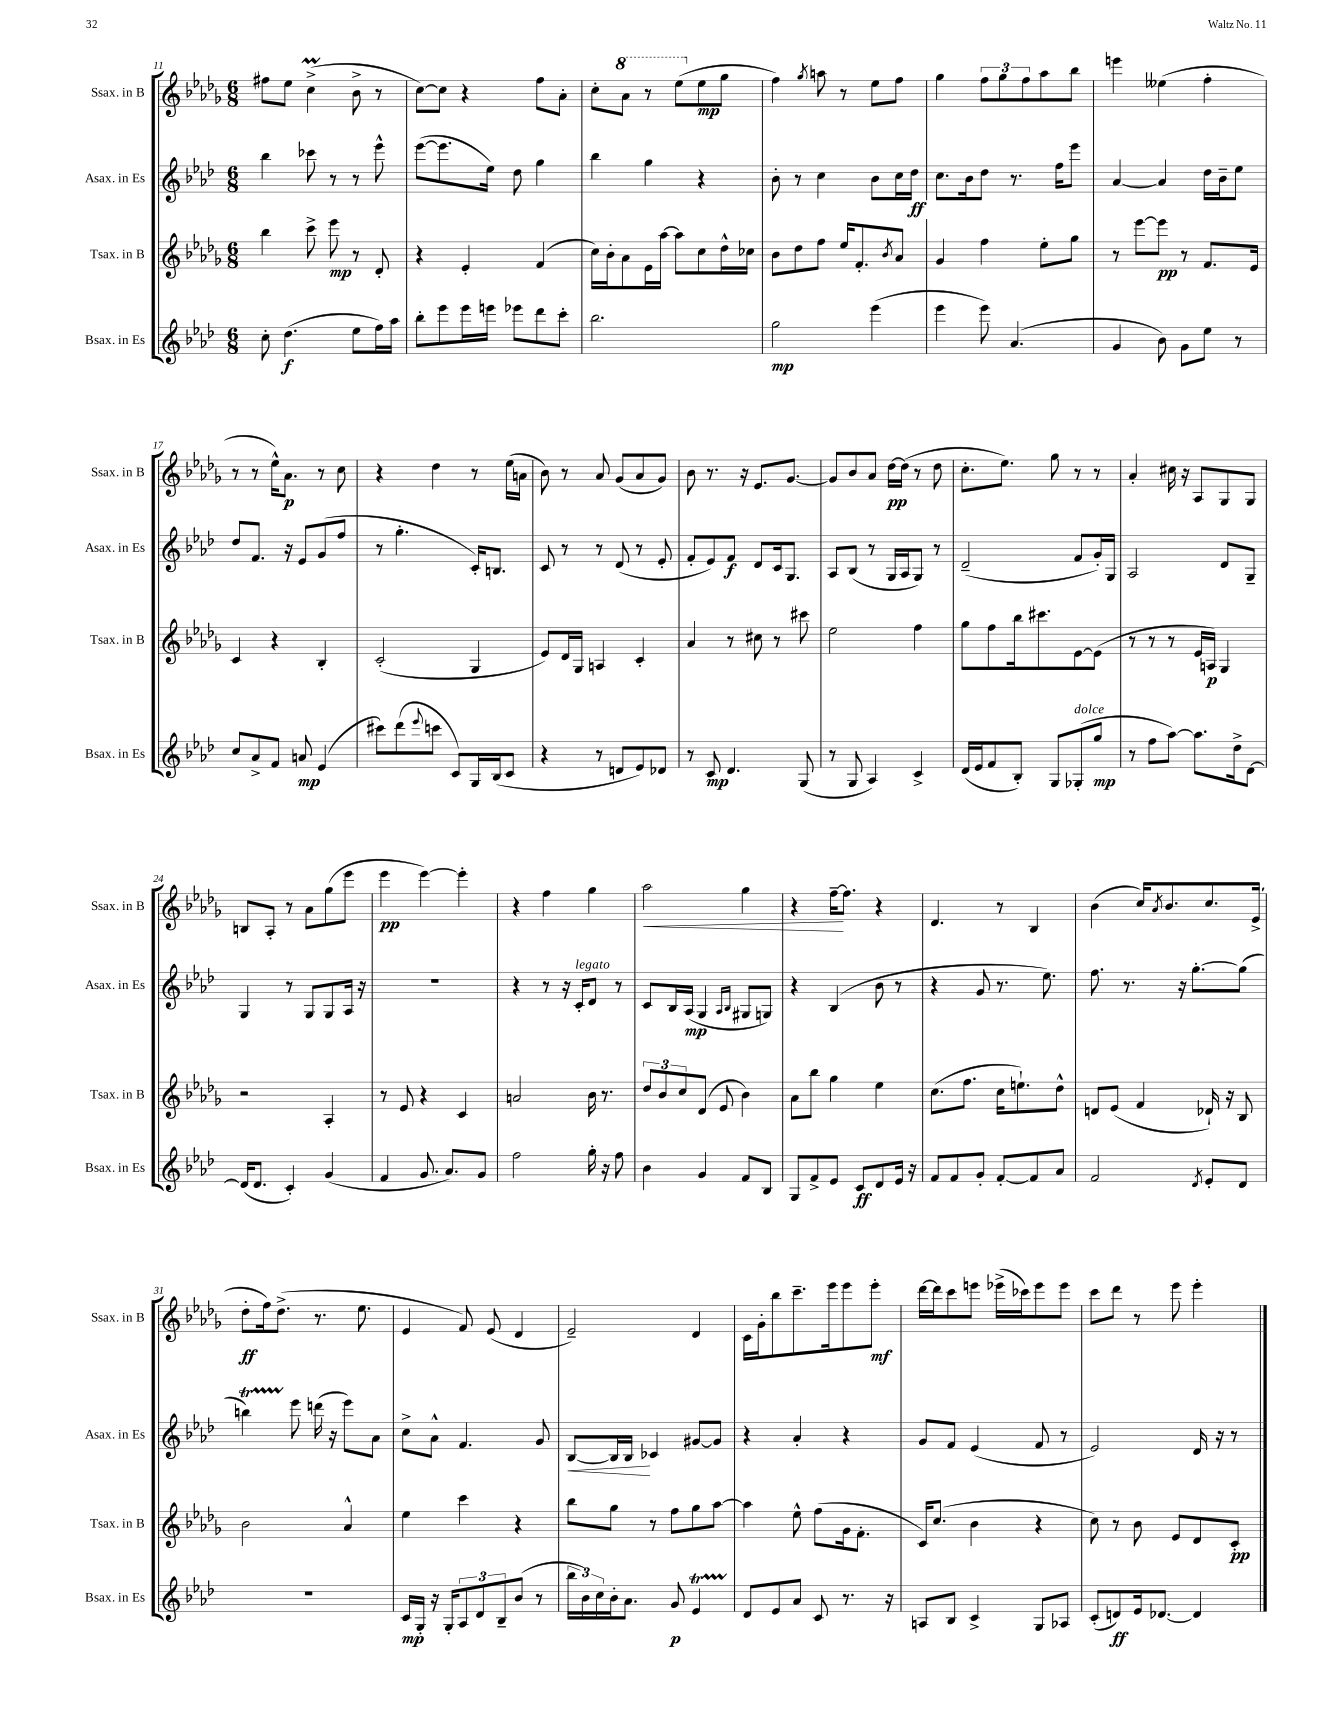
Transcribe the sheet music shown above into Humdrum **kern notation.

**kern	**kern	**kern	**kern
*staff4	*staff3	*staff2	*staff1
*clefG2	*clefG2	*clefG2	*clefG2
*k[b-e-a-d-]	*k[b-e-a-d-g-]	*k[b-e-a-d-]	*k[b-e-a-d-g-]
*M6/8	*M6/8	*M6/8	*M6/8
8cc'	4bb-	4bb-	8ff#
(4.dd-	.	.	8ee-
.	8ccc^	8ccc-	(4cc^
.	8eee-	8r	.
8ee-	8r	8r	8b-^
16ff)	8d-'	8eee-^^	8r
16aa-	.	.	.
=	=	=	=
8bb-'	4r	([8eee-	[8cc)
8eee-	.	8.eee-]	8cc]
16eee-	4e-'	.	4r
16eee	.	16ee-)	.
8eee-	.	8dd-	.
8ddd-	(4f	4gg	8ff
8ccc'	.	.	8a-'
=	=	=	=
2.bb-	16cc)	4bb-	8cc'
.	16b-'	.	.
.	8a-	.	8aa-
.	16e-	4gg	8r
.	[16aa-	.	.
.	8aa-]	.	(8eee-
.	8cc	4r	8ee-
.	16dd-^^	.	8gg-
.	16cc-	.	.
=	=	=	=
2gg	8b-	8b-'	4ff)
.	8dd-	8r	.
.	.	.	8qgg-
.	8ff	4cc	8aa
.	16ee-	.	8r
.	8.f'	.	.
(4eee-	.	8b-	8ee-
.	8qb-	.	.
.	8a-	16cc	8ff
.	.	16dd-	.
=	=	=	=
4eee-	4g-	8.cc	4gg-
.	.	16b-	.
8eee-)	4ff	8dd-	12ff
.	.	.	12gg-
(4.a-	.	8.r	.
.	.	.	12ff
.	8ee-'	.	8aa-
.	.	16ff	.
.	8gg-	8eee-	8bb-
=	=	=	=
4g	8r	[4a-	4eee
.	[8eee-	.	.
8b-)	8eee-]	4a-]	(4ee--
8g	8r	.	.
8ee-	8.f	16dd-	4ff'
.	.	16b-~	.
8r	.	8ee-	.
.	16e-	.	.
=	=	=	=
8cc	4c	8dd-	8r
8a-^	.	8.f	8r
8f	4r	.	16ee-^^)
.	.	16r	8.a-
8a	.	8e-	.
(4e-	4B-'	(8g	8r
.	.	8ff	8cc
=	=	=	=
8ccc#)	(2c'	8r	4r
(8ddd-	.	4.gg'	.
8qqeee-	.	.	.
8ccc	.	.	4dd-
8c)	.	.	.
16G	4G-	16c')	8r
(16B-	.	8.B	.
8c	.	.	(16ee-
.	.	.	16a
=	=	=	=
4r	8e-)	8c	8b-)
.	16d-	8r	8r
.	16G-	.	.
8r	4A	8r	8a-
8d	.	(8d-	(8g-
8e-)	4c'	8r	8a-
8d-	.	8e-'	8g-)
=	=	=	=
8r	4a-	8f'	8b-
8c	.	8e-)	8.r
4.d-	8r	8f	.
.	.	.	16r
.	8cc#	8d-	8.e-
.	8r	16c	.
.	.	8.G	[8.g-
(8G	8ccc#	.	.
=	=	=	=
8r	2ee-	8A-	8g-]
8G	.	(8B-	8b-
4A-)	.	8r	8a-
.	.	16G	[16dd-
.	.	16A-	(16dd-]
4c^	4ff	8G)	8r
.	.	8r	8dd-
=	=	=	=
(16d-	8gg-	(2d-~	8.cc'
16e-	.	.	.
8f	8ff	.	.
.	.	.	8.ee-)
8B-')	16bb-	.	.
.	8.ccc#	.	.
8G	.	.	8gg-
(8G-'	[8e-	8f	8r
8gg	(8e-]	16g')	8r
.	.	16G	.
=	=	=	=
8r	8r	2A-	4a-'
8ff	8r	.	.
[8aa-)	8r	.	16cc#
.	.	.	16r
8.aa-]	16e-	.	8A-
.	16A)	.	.
.	4G-	8d-	8G-
16dd-^	.	.	.
[8d-	.	8G~	8G-
=	=	=	=
(16d-]	2r	4G	8B
8.d-	.	.	.
.	.	.	8A-'
4c')	.	8r	8r
.	.	8G	8a-
(4g	4A-'	8G	(8gg-
.	.	16A-	8eee-
.	.	16r	.
=	=	=	=
4f	8r	2.r	4eee-
.	8e-	.	.
8.g	4r	.	[4eee-)
8.a-)	.	.	.
.	4c	.	4eee-']
8g	.	.	.
=	=	=	=
2ff	2a	4r	4r
.	.	8r	4ff
.	.	16r	.
.	.	16c'	.
16gg'	16b-	8d-	4gg-
16r	8.r	.	.
8ff	.	8r	.
=	=	=	=
4b-	12dd-	8c	2aa-
.	12b-	.	.
.	.	16B-	.
.	12cc	.	.
.	.	(16A-	.
4g	(8d-	4G	.
.	8e-	.	.
.	.	16qqA-	.
.	.	16qqB-	.
8f	4b-)	8G#	4gg-
8B-	.	8G)	.
=	=	=	=
8G	8a-	4r	4r
8f^	8bb-	.	.
8e-	4gg-	(4B-	[16ff~
.	.	.	8.ff]
8c	.	.	.
8d-	4ee-	8b-	4r
16e-	.	8r	.
16r	.	.	.
=	=	=	=
8f	(8.cc	4r	4.d-
8f	.	.	.
.	8.ff	.	.
8g'	.	8g	.
[8f'	16cc	8.r	8r
.	8.ee`)	.	.
8f]	.	.	4B-
.	.	8.ee-)	.
8a-	8dd-^^	.	.
=	=	=	=
2f	8d	8.ff	(4b-
.	(8e-	.	.
.	.	8.r	.
.	4f	.	16cc)
.	.	.	8qa-
.	.	.	8.b-
.	.	16r	.
.	.	[8.gg'	.
8qd-	.	.	.
8e-'	16d-`)	.	8.cc
.	16r	.	.
8d-	8B-	(8gg]	.
.	.	.	(16e-^
=	=	=	=
2.r	2b-	4bb)	8dd-'
.	.	.	16ff)
.	.	.	(8.dd-^
.	.	8eee-	.
.	.	(16ddd	8.r
.	.	16r	.
.	4a-^^	8eee-)	.
.	.	.	8.ee-
.	.	8a-	.
=	=	=	=
16c	4ee-	8cc^	4e-
16G'	.	.	.
16r	.	8a-^^	.
16G'	.	.	.
12A-	4ccc	4.f	8f)
12d-	.	.	.
.	.	.	(8e-
12B-~	.	.	.
(8b-	4r	.	4d-
8r	.	8g	.
=	=	=	=
24bb-	8bb-	[8B-	2e-~)
24b-)	.	.	.
24cc	.	.	.
16b-'	8gg-	16B-]	.
8.a-	.	16B-	.
.	8r	4c-	.
8g	8ff	.	.
4e-	8gg-	[8g#	4d-
.	[8aa-	8g#]	.
=	=	=	=
8d-	4aa-]	4r	16c
.	.	.	16g-'
8e-	.	.	8bb-
8a-	8ee-^^	4a-'	8.ccc~
8c	(8ff	.	.
.	.	.	16eee-
8.r	16g-	4r	8eee-
.	8.f'	.	.
.	.	.	8eee-'
16r	.	.	.
=	=	=	=
8A	16c)	8g	[16ddd-
.	(8.cc	.	16ddd-]
8B-	.	8f	8ccc
4c^	4b-	(4e-	8eee
.	.	.	(16eee-^
.	.	.	16ccc-)
8G	4r	8f	8eee-
8A-	.	8r	8eee-
=	=	=	=
(8c'	8cc)	2e-)	8ccc
8d)	8r	.	8ddd-
16e-	8b-	.	8r
[8.d-	.	.	.
.	8e-	.	8eee-
4d-]	8d-	16d-	4eee-'
.	.	16r	.
.	8c'	8r	.
==	==	==	==
*-	*-	*-	*-
